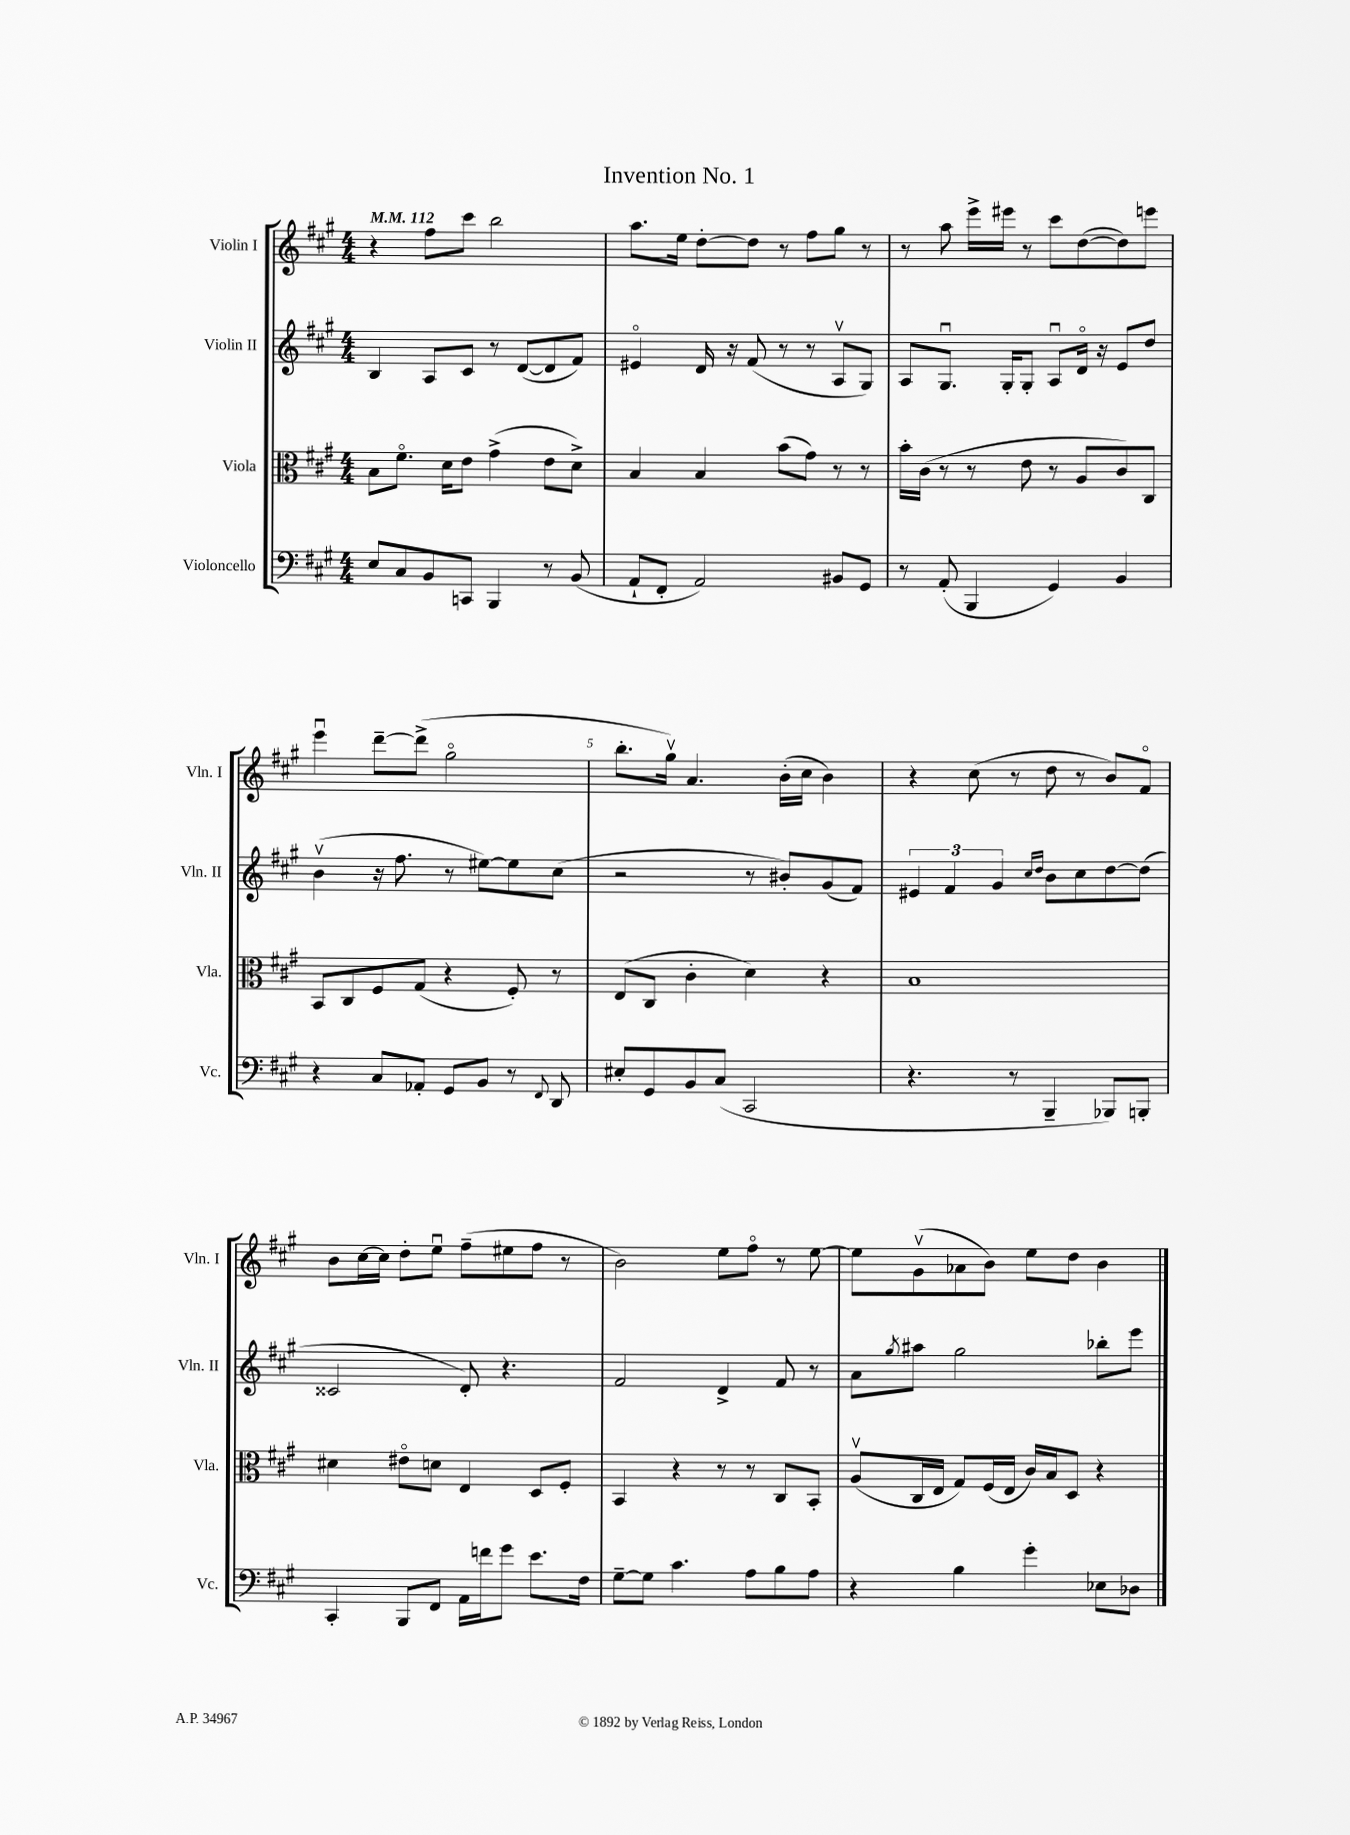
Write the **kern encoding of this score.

**kern	**kern	**kern	**kern
*staff4	*staff3	*staff2	*staff1
*clefF4	*clefC3	*clefG2	*clefG2
*k[f#c#g#]	*k[f#c#g#]	*k[f#c#g#]	*k[f#c#g#]
*M4/4	*M4/4	*M4/4	*M4/4
*MM112	*MM112	*MM112	*MM112
8E	8B	4B	4r
8C#	8.f#o	.	.
8BB	.	8A	8ff#
.	16d	.	.
8CC	8e	8c#	8ccc#
4BBB	(4g#^	8r	2bb
.	.	([8d	.
8r	8e	8d]	.
(8BB	8d^)	8f#)	.
=	=	=	=
8AA`	4B	4e#o	8.aa
8FF#'	.	.	.
.	.	.	16ee
2AA)	4B	16d	[8dd'
.	.	16r	.
.	.	(8f#	8dd]
.	(8b	8r	8r
.	8g#)	8r	8ff#
8BB#	8r	8Av	8gg#
8GG#	8r	8G#)	8r
=	=	=	=
8r	16b'	8A	8r
.	(16c#	.	.
(8AA'	8r	8.G#u	8aa
4BBB	8r	.	16eee^
.	.	16G#'	16eee#
.	8e	8G#'	8r
4GG#)	8r	8Au	8ccc#
.	8A	16do	([8dd
.	.	16r	.
4BB	8c#)	8e	8dd])
.	8C#	8dd	8eee
=	=	=	=
4r	8BB	(4bv	4eeeu
.	8C#	.	.
8C#	8F#	16r	[8ddd~
.	.	8.ff#	.
8AA-'	(8G#	.	(8ddd^]
8GG#	4r	8r	2gg#o
8BB	.	[8ee#)	.
8r	8F#')	8ee#]	.
8qqFF#	.	.	.
8DD	8r	(8cc#	.
=	=	=	=
8E#'	(8E	2r	8.bb'
8GG#	8C#	.	.
.	.	.	16gg#v)
8BB	4c#'	.	4.a
(8C#	.	.	.
2CC#	4d)	8r	.
.	.	8b#')	(16b'
.	.	.	16cc#
.	4r	(8g#	4b)
.	.	8f#)	.
=	=	=	=
4.r	1B	6e#	4r
.	.	6f#	.
.	.	.	(8cc#
.	.	6g#	.
8r	.	.	8r
.	.	16qqcc#	.
.	.	16qqdd	.
4BBB~	.	8b	8dd
.	.	8cc#	8r
8BBB-)	.	[8dd	8b)
8BBB'	.	(8dd]	8f#o
=	=	=	=
4CC#'	4d#	2c##	8b
.	.	.	[16cc#
.	.	.	16cc#]
8BBB	8e#o	.	8dd'
8FF#	8d	.	8eeu
16AA	4E	8d')	(8ff#~
16f	.	.	.
8g#	.	4.r	8ee#
8.e	8D	.	8ff#
.	8F#'	.	8r
16F#	.	.	.
=	=	=	=
[8G#~	4BB	2f#	2b)
8G#]	.	.	.
4.c#	4r	.	.
.	8r	4d^	8ee
8A	8r	.	8ff#o
8B	8C#	8f#	8r
8A	8BB'	8r	[8ee
=	=	=	=
4r	(8Av	8a	8ee]
.	.	8qgg#	.
.	16C#	8aa#	(8g#v
.	16E	.	.
4B	8G#)	2gg#	8a-
.	(16F#	.	8b)
.	16E	.	.
4g#'	16c#)	.	8ee
.	16B	.	.
.	8D	.	8dd
8E-	4r	8bb-'	4b
8D-	.	8eee	.
==	==	==	==
*-	*-	*-	*-
